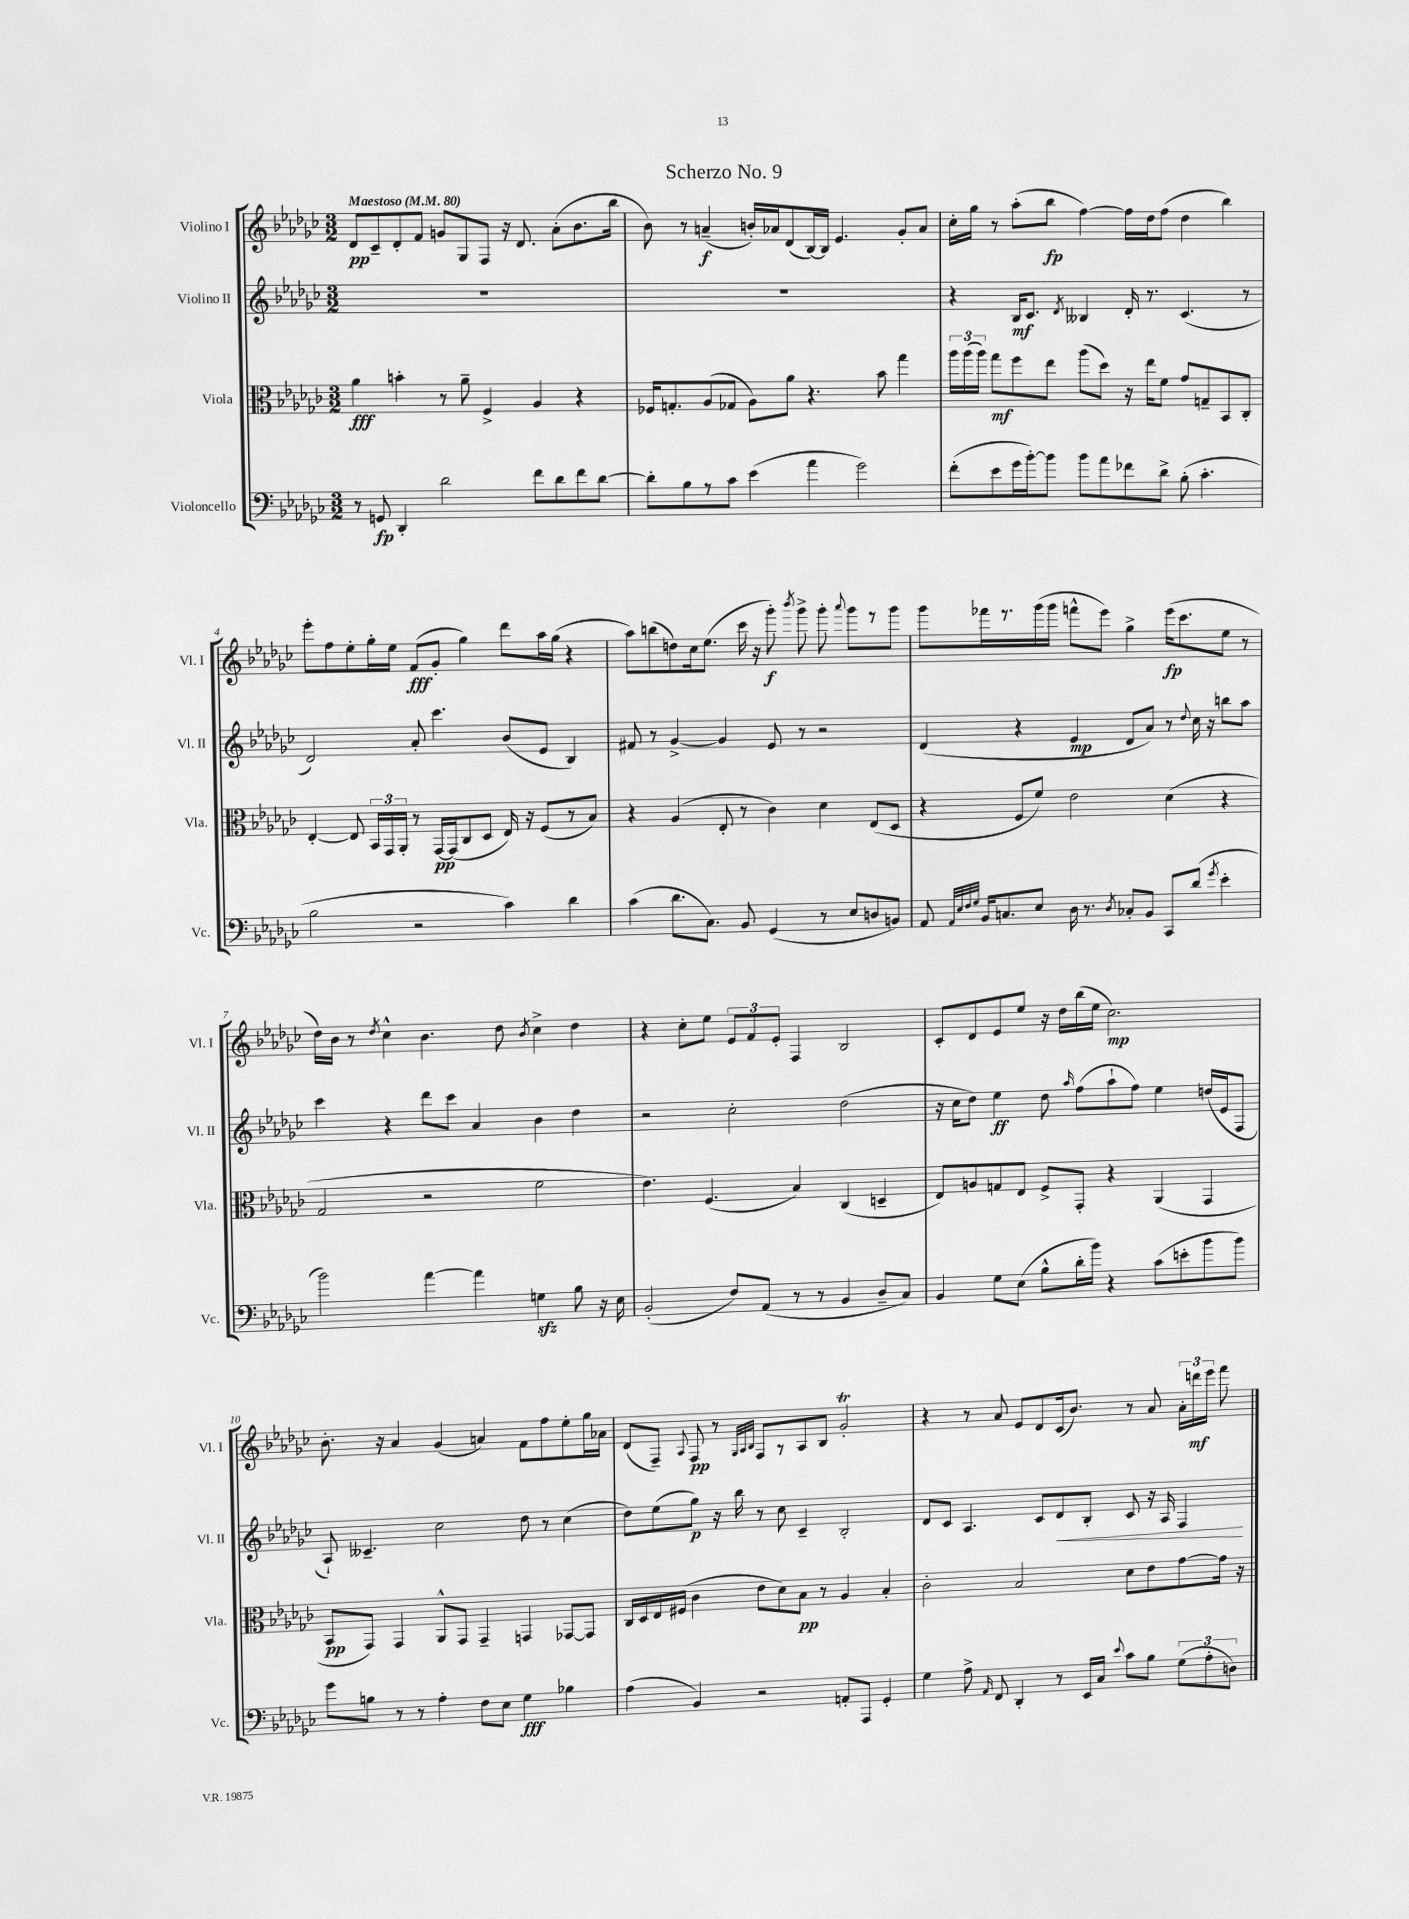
\header { title = "Scherzo No. 9" }
<<
\new StaffGroup <<
\new Staff = "s0" \with { instrumentName = "Violino I" shortInstrumentName = "Vl. I" } {
    \clef treble \key ges \major \numericTimeSignature \time 3/2 \tempo "Maestoso" 4 = 80
    \autoBeamOff des'8[\pp ces'8-- des'8-. f'8] g'8[ ges8 f8] r16 des'8. aes'8[-.( bes'8. bes''16] |
    bes'8) r8 a'4--\f( b'16[-.) aes'16 des'8( bes16~) bes16] ees'4. ges'8[-. aes'8] |
    ces''16[-. ges''16] r8 aes''8[-.( bes''8]\fp f''4~) f''16[ des''16 f''8]( des''4 bes''4) |
    ees'''8[-. f''8 ees''8-. ges''16-. ees''16] f'8[\fff( ges'8]-. ges''4) des'''8[ aes''16 ges''16]( r4 |
    aes''8[) b''8( d''8) ces''16 ees''8.]( ces'''16 r16 ges'''8-.\f) \acciaccatura { bes'''8 } ges'''8-> ges'''8-. \appoggiatura { aes'''8 } ges'''8[ r8 ges'''8] |
    ges'''8[ fes'''16 r8. ges'''16( ges'''16] f'''8[-^ ees'''8]) ges''4-> ees'''16[\fp( ces'''8. ees''8] r8 |
    des''16[) bes'16] r8 \acciaccatura { des''8 } ces''4-^ bes'4. des''8 \acciaccatura { bes'8 } ces''4-> des''4 |
    r4 ces''8[-. ees''8] \tuplet 3/2 { ees'8[ f'8 ees'8]-. } f4 bes2 |
    ces'8[-. des'8 ees'8 ees''8] r16 des''16[ bes''16( ees''16] ces''2.\mp) |
    bes'8.-. r16 aes'4 ges'4( a'4) f'8[ f''8 ees''8-. ges''16 aes'16] |
    des'8[( f8]--) \appoggiatura { aes8 } f8\pp r8 \grace { ges32[ aes32 bes32] } f8[ r8 aes8 bes8] ges'2-.\trill |
    r4 r8 aes'8 ees'8[ des'8 ces'16( bes'8.]) r8 aes'8 \tuplet 3/2 { aes'16[-. d'''16\mf ees'''16] } f'''8 \bar "|." |
}
\new Staff = "s1" \with { instrumentName = "Violino II" shortInstrumentName = "Vl. II" } {
    \clef treble \key ges \major \numericTimeSignature \time 3/2
    \autoBeamOff R1. |
    R1. |
    r4 bes16[\mf ces'8.] \acciaccatura { des'8 } beses4 des'16-. r8. ces'4.( r8 |
    des'2) aes'8-. ces'''4. bes'8[( ees'8] bes4) |
    fis'8 r8 ges'4~-> ges'4 ees'8 r8 r2 |
    des'4( r4 ees'4\mp des'8[ aes'8]) r8 \appoggiatura { des''8 } ces''16 r16 b''8[ aes''8] |
    ces'''4 r4 des'''8[ ces'''8] aes'4 bes'4 des''4 |
    r2 ces''2-. des''2( |
    r16 ces''16[ des''8]) ees''4\ff des''8 \grace { aes''16 } f''8[( aes''8-! f''8]) ees''4 d''16[( ees'16 f8] |
    aes8-!) ceses'4.-- ces''2 des''8 r8 ces''4( |
    des''8[) ees''8( ges''8]\p) r16 bes''16 r8 ces''8 ces'4-- bes2-. |
    des'8[ ces'8] aes4. ces'8[ des'8\< bes8]-. ces'8 r16 aes16 f4\! \bar "|." |
}
\new Staff = "s2" \with { instrumentName = "Viola" shortInstrumentName = "Vla." } {
    \clef alto \key ges \major \numericTimeSignature \time 3/2
    \autoBeamOff aes'4\fff b'4-. r8 aes'8-- f4-> aes4 r4 |
    fes16[ g8.-. aes8( ges8] aes8[) aes'8] r4. bes'8 ges''4 |
    \tuplet 3/2 { aes''16[ aes''16( aes''16]) } ges''8[\mf f''8 ees''8] aes''8[( des''8]) r16 ees''16[ f'8] ges'8[ g8-- bes,8 ces8]-. |
    ees4~-. ees8 \tuplet 3/2 { bes,16[ ges,16 aes,16]-. } r8 ges,16[~\pp ges,16( ces8 des8] ees16) r16 f8[( r8 bes8]) |
    r4 aes4( ees8-. r8 ces'4) des'4 ees8[( des8] |
    r4 f8[ f'8]) ees'2 des'4( r4 |
    ges2 r2 f'2 |
    ees'4.) f4.( bes4) ces4( d4-- |
    ees8[) a8 g8 ees8] f8[-> ges,8]-. r4 aes,4( ges,4 |
    bes,8[\pp ges,8]) ges,4 aes,8[-^ ges,8] ges,4-- g,4 ges,8[~ ges,8] |
    ces16[ des16 ees16 fis16]( ces'4 ees'8[ des'8) bes8]\pp r8 aes4 bes4-. |
    ces'2-. bes2 des'8[ ees'8 ges'8~ ges'16] r16 \bar "|." |
}
\new Staff = "s3" \with { instrumentName = "Violoncello" shortInstrumentName = "Vc." } {
    \clef bass \key ges \major \numericTimeSignature \time 3/2
    \autoBeamOff r8 g,8\fp des,4-. des'2 f'8[ des'8 f'8 des'8]~ |
    des'8[-. bes8 r8 ces'8] ees'4( aes'4 ges'2) |
    f'8[-.( ees'8 ges'16 bes'16~-.) bes'8] bes'8[ aes'8 fes'8 des'8]-> bes8-.( ces'4.-. |
    bes2 r2 ces'4) des'4 |
    ces'4( des'8.[ ces8.]) bes,8 ges,4( r8 ees8[ d8 b,8]) |
    aes,8 \grace { aes,32[ ees32 f32 ges32] } bes,16[ c8. ees8] des16 r8. \acciaccatura { des8 } ces8[-. bes,8] ces,8[ des'8]( \acciaccatura { ges'8 } ees'4-. |
    bes'2) aes'4~ aes'4 g4\sfz bes8 r16 ees16 |
    bes,2-.( f8[) aes,8]( r8 r8 bes,4 des8[-- ces8]) |
    bes,4 ges8[ ees8]( bes8[-^ des'16-. bes'16]) r4 ces'8[( e'8-. bes'8 bes'8]) |
    ges'8[ b8] r8 r8 aes4-. f8[ ees8] ges4\fff bes4 |
    aes4( bes,4) r2 a,8[-. aes,,8] ges,4-. |
    ges4 aes8-> \grace { aes,16 } f,8 des,4-. r8 ees,16[ ces16] \appoggiatura { ees'8 } ces'8[ bes8] \tuplet 3/2 { ges8[( aes8-. d8]) } \bar "|." |
}
>>
>>
